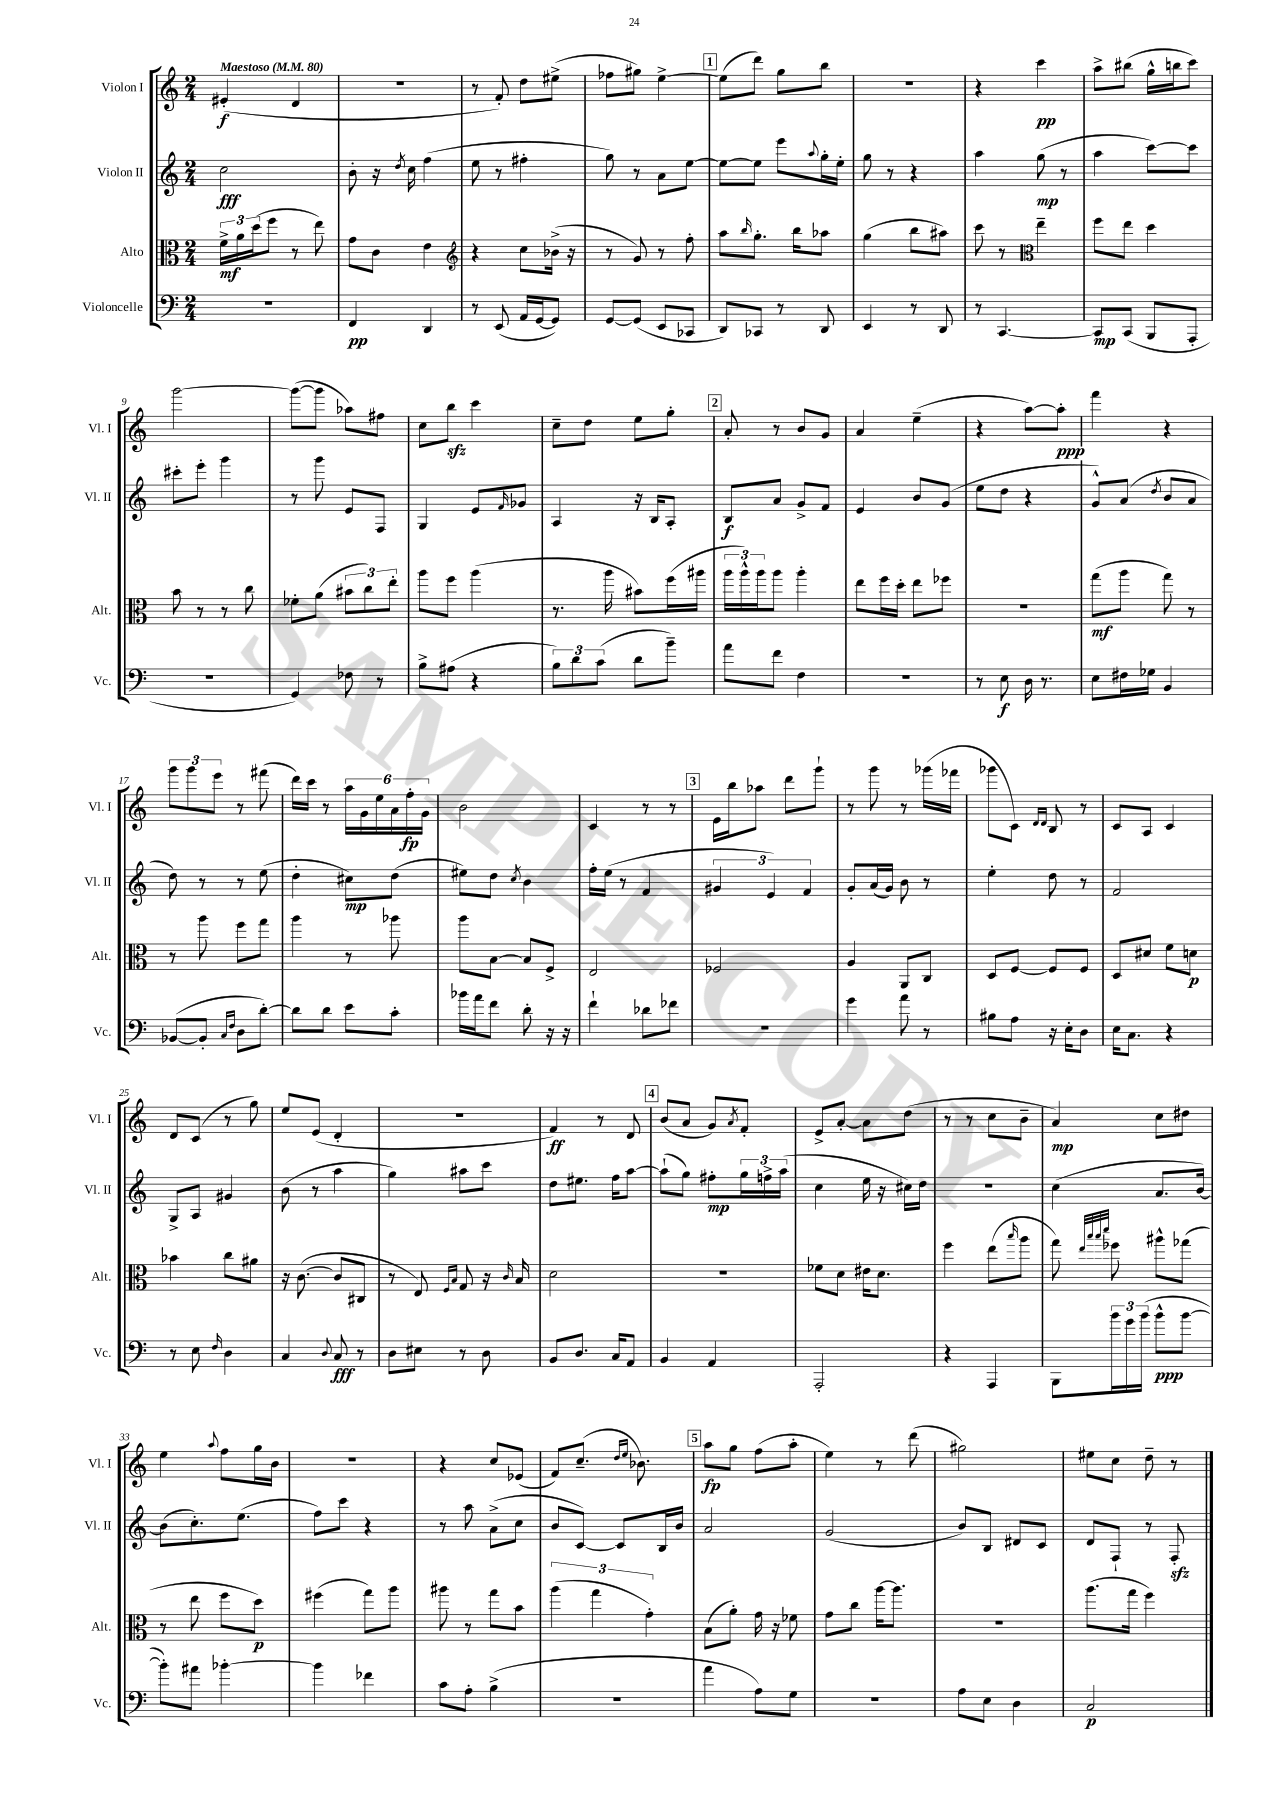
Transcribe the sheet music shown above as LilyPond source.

<<
\new StaffGroup <<
\new Staff = "s0" \with { instrumentName = "Violon I" shortInstrumentName = "Vl. I" } {
    \clef treble \key c \major \numericTimeSignature \time 2/4 \tempo "Maestoso" 4 = 80
    eis'4-.\f( d'4 |
    R2 |
    r8 f'8-.) d''8 eis''8->( |
    fes''8 gis''8) e''4~-> |
    \mark \markup { \box "1" } e''8( d'''8) g''8 b''8 |
    r2 |
    r4 c'''4\pp |
    a''8-> bis''8( g''16-^ b''16 c'''8) |
    g'''2~ |
    g'''8~( g'''8 aes''8) fis''8 |
    c''8 b''8\sfz c'''4 |
    c''8-- d''8 e''8 g''8-. |
    \mark \markup { \box "2" } a'8-. r8 b'8 g'8 |
    a'4 e''4--( |
    r4 a''8~) a''8-.\ppp |
    f'''4 r4 |
    \tuplet 3/2 { g'''8 g'''8 e'''8 } r8 fis'''8( |
    d'''16) c'''16 r8 \tuplet 6/4 { a''16 g'16 e''16 a'16 f''16-.\fp g'16 } |
    b'2 |
    c'4 r8 r8 |
    \mark \markup { \box "3" } e'16 b''16 aes''8 d'''8 g'''8-! |
    r8 g'''8 r8 ges'''16( fes'''16 |
    ges'''8 c'8) \grace { d'16 d'16 } b8 r8 |
    c'8 a8 c'4 |
    d'8 c'8( r8 g''8) |
    e''8 e'8( d'4-. |
    R2 |
    f'4\ff) r8 d'8 |
    \mark \markup { \box "4" } b'8( a'8 g'8) \acciaccatura { a'8 } f'8-. |
    e'8-> a'8~-. a'8 d''8( |
    r8 r8 c''8 b'8-- |
    a'4\mp) c''8 dis''8 |
    e''4 \appoggiatura { a''8 } f''8 g''16 b'16 |
    R2 |
    r4 c''8 ees'8( |
    f'8) c''8.--( \grace { d''16 e''16 } bes'8.) |
    \mark \markup { \box "5" } a''8\fp g''8 f''8( a''8-. |
    e''4) r8 d'''8( |
    gis''2) |
    eis''8 c''8 d''8-- r8 \bar "|." |
}
\new Staff = "s1" \with { instrumentName = "Violon II" shortInstrumentName = "Vl. II" } {
    \clef treble \key c \major \numericTimeSignature \time 2/4
    c''2\fff |
    b'8-. r16 \acciaccatura { d''8 } c''16 f''4( |
    e''8 r8 fis''4-. |
    g''8) r8 a'8 e''8~ |
    \mark \markup { \box "1" } e''8~ e''8 e'''8 \appoggiatura { a''8 } g''16-. e''16-. |
    g''8 r8 r4 |
    a''4 g''8\mp( r8 |
    a''4 c'''8~) c'''8 |
    cis'''8-. e'''8-. g'''4 |
    r8 g'''8 e'8 f8 |
    g4 e'8 \grace { f'16 } ges'8 |
    a4 r16 b16 a8-. |
    \mark \markup { \box "2" } b8\f a'8 g'8-> f'8 |
    e'4 b'8 g'8( |
    e''8 d''8 r4 |
    g'8-^) a'8( \acciaccatura { d''8 } b'8 a'8 |
    d''8) r8 r8 e''8( |
    d''4-. cis''8\mp) d''8( |
    eis''8) d''8 \acciaccatura { c''8 } b'4 |
    f''16-. e''16( r8 f'4 |
    \mark \markup { \box "3" } \tuplet 3/2 { gis'4 e'4) f'4 } |
    g'8-. a'16( g'16) b'8 r8 |
    e''4-. d''8 r8 |
    f'2 |
    g8-> a8 gis'4 |
    b'8( r8 a''4 |
    g''4) ais''8 c'''8 |
    d''8 eis''8. f''16 a''8~ |
    \mark \markup { \box "4" } a''8-!( g''8) fis''8-.\mp \tuplet 3/2 { g''16 f''16-> a''16( } |
    c''4 e''16 r16 cis''16) d''16 |
    R2 |
    c''4( a'8. b'16~) |
    b'8( c''8.-.) e''8.( |
    f''8) c'''8 r4 |
    r8 a''8 a'8->( c''8 |
    b'8 c'8~) c'8 b16 b'16 |
    \mark \markup { \box "5" } a'2 |
    g'2( |
    b'8) b8 dis'8 c'8 |
    d'8 f8-! r8 f8-.\sfz \bar "|." |
}
\new Staff = "s2" \with { instrumentName = "Alto" shortInstrumentName = "Alt." } {
    \clef alto \key c \major \numericTimeSignature \time 2/4
    \tuplet 3/2 { f'16->\mf a'16 d''16( } f''8 r8 e''8) |
    g'8 c'8 e'4 |
    \clef treble r4 c''8 bes'16->( r16 |
    r8 g'8) r8 f''8-. |
    \mark \markup { \box "1" } a''8 \grace { b''16 } g''8.-. b''16 aes''8 |
    g''4( b''8 ais''8) |
    c'''8 r8 \clef alto e''4-- |
    f''8 e''8 d''4 |
    b'8 r8 r8 c''8 |
    fes'8-. a'8( \tuplet 3/2 { bis'8 c''8) e''8-. } |
    a''8 f''8 a''4( |
    r8. a''16 bis'8) f''16( ais''16 |
    \mark \markup { \box "2" } \tuplet 3/2 { a''16 a''16-^) a''16 } a''8 a''4-. |
    e''8 f''16 d''16-. e''8 fes''8 |
    r2 |
    g''8\mf( a''8 g''8) r8 |
    r8 a''8 f''8 g''8 |
    a''4 r8 aes''8 |
    a''8 b8~ b8 f8-> |
    e2 |
    \mark \markup { \box "3" } fes2 |
    a4 a,8 c8 |
    d8 f8~ f8 f8 |
    d8 dis'8 f'8 d'8\p |
    bes'4 c''8 ais'8 |
    r16 c'8.~( c'8 cis8 |
    r8 e8) \grace { f16 b16 } g8 r16 \grace { c'16 } b16 |
    d'2 |
    \mark \markup { \box "4" } R2 |
    fes'8 d'8 eis'16 d'8. |
    f''4 e''8( \grace { b''16 } a''8 |
    g''8) \grace { e''32 b''32 b''32 d'''32 } fes''8 ais''8-^ ges''8( |
    r8 e''8 f''8 d''8\p) |
    fis''4( g''8) a''8 |
    ais''8 r8 g''8 b'8 |
    \tuplet 3/2 { a''4( g''4 g'4-.) } |
    \mark \markup { \box "5" } b8( a'8-.) g'16 r16 fes'8 |
    g'8 c''8 a''16~ a''8. |
    R2 |
    a''8.( g''16 f''4) \bar "|." |
}
\new Staff = "s3" \with { instrumentName = "Violoncelle" shortInstrumentName = "Vc." } {
    \clef bass \key c \major \numericTimeSignature \time 2/4
    R2 |
    f,4\pp d,4 |
    r8 e,8( a,16 g,16~ g,8) |
    g,8~ g,8( e,8 ces,8 |
    \mark \markup { \box "1" } d,8) ces,8 r8 d,8 |
    e,4 r8 d,8 |
    r8 c,4.~ |
    c,8\mp c,8( b,,8 a,,8-. |
    R2 |
    g,4) fes8 r8 |
    b8-> ais8( r4 |
    \tuplet 3/2 { b8) d'8 c'8( } d'8 b'8--) |
    \mark \markup { \box "2" } a'8 f'8 f4 |
    r2 |
    r8 e8\f d16 r8. |
    e8 fis16 ges16 b,4 |
    bes,8~( bes,8-. \grace { c16 f16 } d8 d'8~-.) |
    d'8 d'8 e'8 c'8-. |
    bes'16 a'16 f'8 d'8-. r16 r16 |
    f'4-! des'8 fes'8 |
    \mark \markup { \box "3" } R2 |
    g'4 a'8 r8 |
    bis8 a8 r16 e16-. d8 |
    e16 c8. r4 |
    r8 e8 \grace { f16 } d4 |
    c4 \appoggiatura { d8 } c8\fff r8 |
    d8 eis8 r8 d8 |
    b,8 d8. c16 a,8 |
    \mark \markup { \box "4" } b,4 a,4 |
    a,,2-. |
    r4 a,,4 |
    b,,8 \tuplet 3/2 { b'16 g'16 b'16( } b'8-^\ppp b'8~ |
    b'8-.) ais'8 bes'4~-. |
    bes'4 fes'4 |
    c'8 a8-. b4->( |
    r2 |
    \mark \markup { \box "5" } a'4 a8) g8 |
    r2 |
    a8 e8 d4 |
    c2\p \bar "|." |
}
>>
>>
